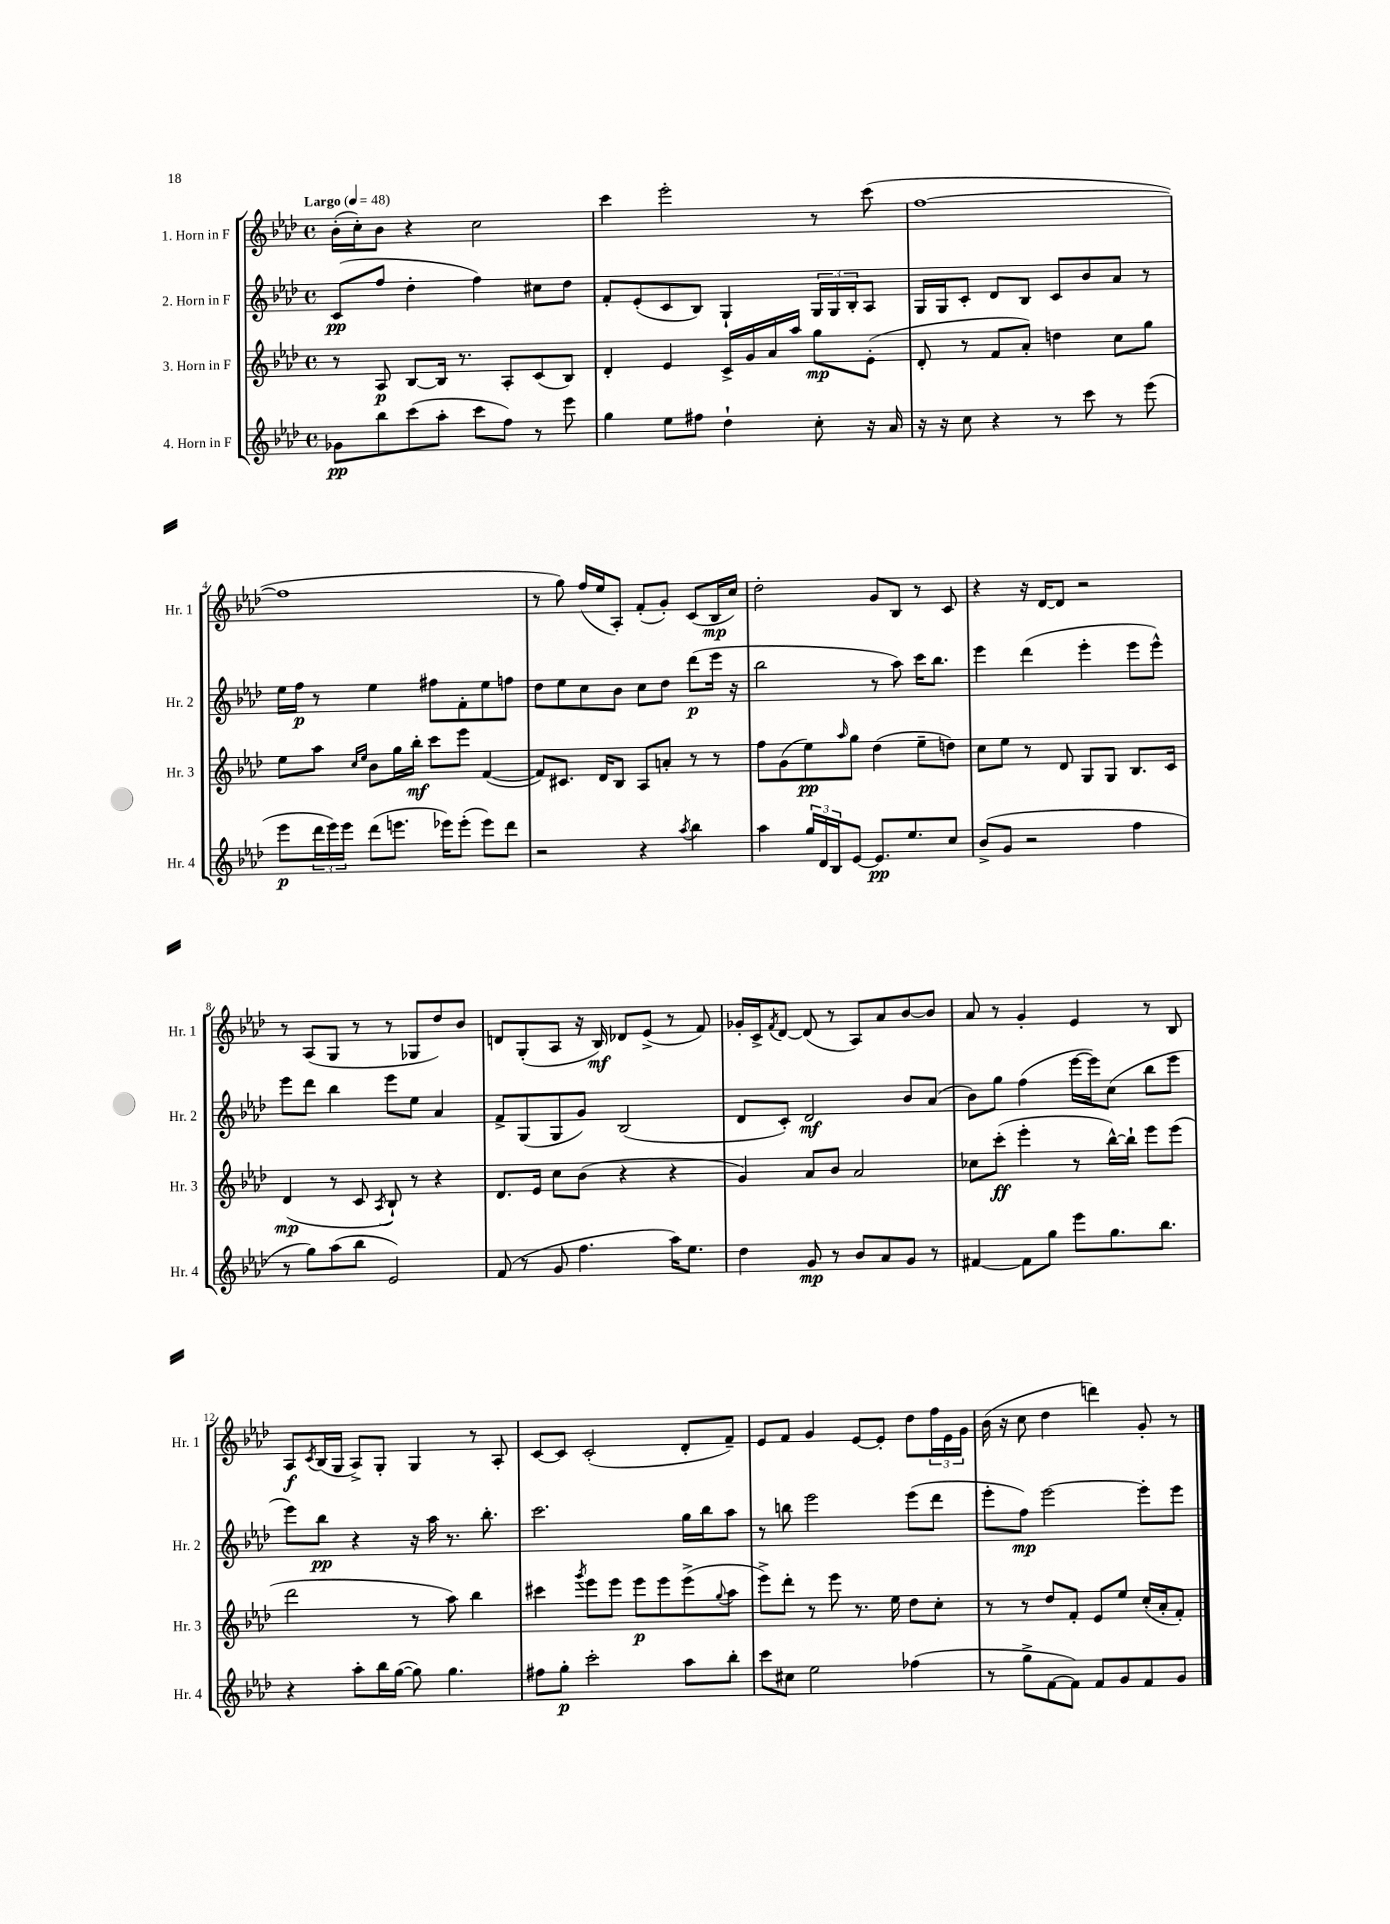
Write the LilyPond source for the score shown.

<<
\new StaffGroup <<
\new Staff = "s0" \with { instrumentName = "1. Horn in F" shortInstrumentName = "Hr. 1" } {
    \clef treble \key aes \major \defaultTimeSignature \time 4/4 \tempo "Largo" 4 = 48
    bes'16-.( c''16-.) bes'8 r4 c''2 |
    c'''4 ees'''2-. r8 c'''8( |
    f''1~ |
    f''1 |
    r8 g''8) f''16( ees''16 aes8-.) f'8-.( g'8-.) c'8( bes16\mp c''16) |
    des''2-. g'8 bes8 r8 c'8 |
    r4 r16 des'16~ des'8 r2 |
    r8 aes8( g8 r8 r8 ges8 des''8) bes'8 |
    d'8 g8-.( aes8 r16 bes16\mf) des'8 ees'8->( r8 f'8) |
    ges'16-. c'16-> \acciaccatura { f'8 } des'8~ des'8( r8 aes8) aes'8 bes'8~ bes'8 |
    aes'8 r8 g'4-. ees'4 r8 bes8 |
    aes8\f \acciaccatura { c'8 } bes16( g16 aes8->) g8-. g4 r8 aes8-. |
    c'8~ c'8 c'2-.( des'8-. f'8--) |
    ees'8 f'8 g'4 ees'8~ ees'8-. des''8 \tuplet 3/2 { f''16 ees'16 g'16 } |
    bes'16( r16 c''8 des''4 d'''4) g'8-. r8 \bar "|." |
}
\new Staff = "s1" \with { instrumentName = "2. Horn in F" shortInstrumentName = "Hr. 2" } {
    \clef treble \key aes \major \defaultTimeSignature \time 4/4
    c'8\pp( f''8 des''4-. f''4) cis''8 des''8 |
    f'8-. ees'8-.( c'8 bes8) g4-! \tuplet 3/2 { g16 g16 bes16-. } aes8 |
    g16 g16 c'8-. des'8 bes8 c'8 bes'8 aes'8 r8 |
    ees''16 f''16\p r8 ees''4 fis''8 f'8-. ees''8 f''8 |
    des''8 ees''8 c''8 bes'8 c''8 des''8 des'''8\p( ees'''16 r16 |
    bes''2 r8 aes''8) c'''16 bes''8. |
    ees'''4 des'''4( ees'''4-. ees'''8 ees'''8-^) |
    ees'''8 des'''8 bes''4 ees'''8 ees''8 aes'4 |
    f'8-> g8( g8 g'8) bes2( |
    des'8 c'8-.) des'2\mf bes'8 aes'8( |
    bes'8) g''8 f''4( ees'''16~ ees'''16) c''8( bes''8 ees'''8 |
    ees'''8) bes''8\pp r4 r16 aes''16 r8. bes''8.-. |
    c'''2. g''16 bes''16 aes''8 |
    r8 b''8 ees'''2 ees'''8( des'''8 |
    ees'''8-. f''8\mp) ees'''2~ ees'''8-. ees'''8 \bar "|." |
}
\new Staff = "s2" \with { instrumentName = "3. Horn in F" shortInstrumentName = "Hr. 3" } {
    \clef treble \key aes \major \defaultTimeSignature \time 4/4
    r8 aes8\p bes8~ bes16 r8. aes8-. c'8( bes8) |
    des'4-. ees'4 c'16-> g'16 aes'16 aes''16 g''8\mp ees'8-.( |
    des'8-. r8 f'8 aes'8-.) d''4 c''8 g''8 |
    ees''8 aes''8 \grace { c''16 ees''16 } bes'8 g''16 bes''16-.\mf c'''8 ees'''8 f'4~( |
    f'8) cis'8. des'16 bes8 aes8 a'8-. r8 r8 |
    f''8 g'8( ees''8\pp) \grace { aes''16 } g''8 des''4( ees''8-- d''8) |
    c''8 ees''8 r8 des'8 g8 g8 bes8. c'16 |
    des'4\mp( r8 c'8 \acciaccatura { aes8 } bes8-!) r8 r4 |
    des'8. ees'16 c''8 bes'8( r4 r4 |
    g'4) aes'8 bes'8 aes'2 |
    ces''8 c'''8-.\ff( ees'''4-. r8 bes''16~-^) bes''16-! ees'''8 ees'''8( |
    des'''2 r8 aes''8) bes''4 |
    cis'''4 \acciaccatura { g'''8 } ees'''8 ees'''8 ees'''8\p ees'''8 ees'''8->( \appoggiatura { g''8 } aes''8 |
    ees'''8->) des'''8-. r8 ees'''8 r8. ees''16 des''8 c''8-. |
    r8 r8 des''8 f'8-. ees'8 ees''8 c''16-.( aes'16-. f'8-.) \bar "|." |
}
\new Staff = "s3" \with { instrumentName = "4. Horn in F" shortInstrumentName = "Hr. 4" } {
    \clef treble \key aes \major \defaultTimeSignature \time 4/4
    ges'8\pp bes''8 c'''8( aes''8-. c'''8 f''8) r8 ees'''8 |
    g''4 ees''8 fis''8 des''4-! c''8-. r16 aes'16 |
    r16 r16 c''8 r4 r8 c'''8 r8 ees'''8( |
    ees'''8\p \tuplet 3/2 { des'''16 ees'''16) ees'''16 } des'''8( e'''8. ees'''16) ees'''8-.( ees'''8) des'''8 |
    r2 r4 \acciaccatura { aes''8 } bes''4 |
    aes''4 \tuplet 3/2 { g''16 des'16 bes16 } ees'8~ ees'8.\pp ees''8. c''8 |
    bes'8->( g'8 r2 f''4 |
    r8 g''8) aes''8( bes''8 ees'2) |
    f'8( r8 g'8 f''4. aes''16) ees''8. |
    des''4 g'8\mp r8 bes'8 aes'8 g'8 r8 |
    fis'4~ fis'8 g''8 ees'''8 g''8. bes''8. |
    r4 aes''8-. bes''16 g''16~( g''8) g''4. |
    fis''8 g''8-.\p c'''2-. aes''8 bes''8-. |
    c'''8 cis''8 ees''2 fes''4( |
    r8 g''8-> f'8~ f'8) f'8 g'8 f'8 g'8 \bar "|." |
}
>>
>>
